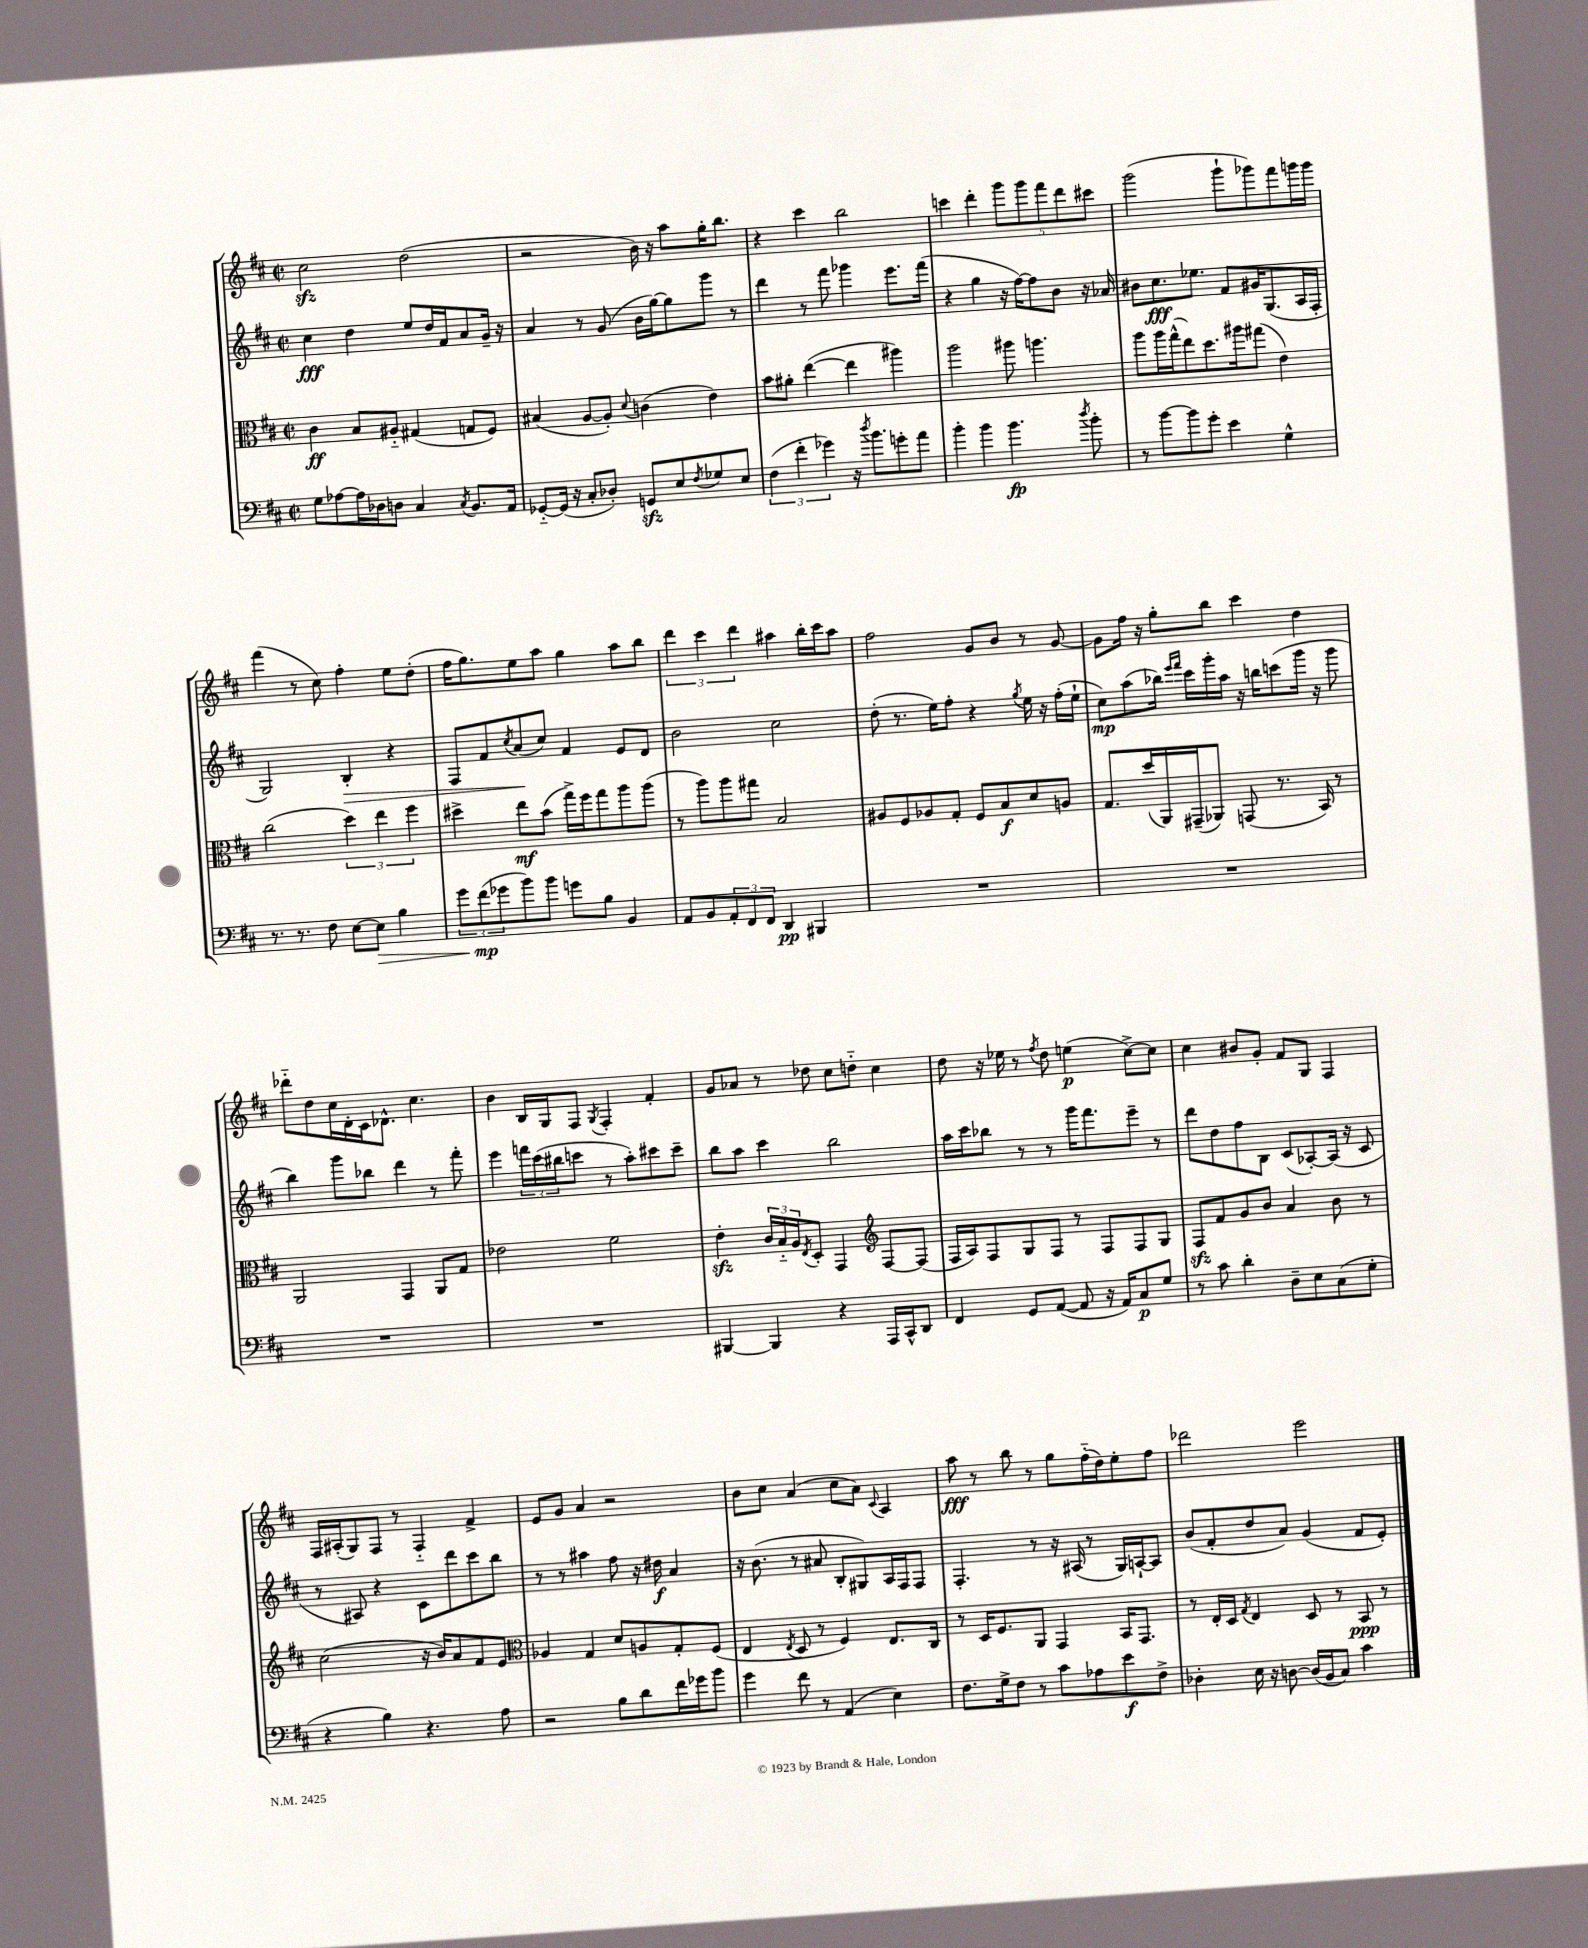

**kern	**kern	**kern	**kern
*staff4	*staff3	*staff2	*staff1
*clefF4	*clefC3	*clefG2	*clefG2
*k[f#c#]	*k[f#c#]	*k[f#c#]	*k[f#c#]
*M2/2	*M2/2	*M2/2	*M2/2
*met(c|)	*met(c|)	*met(c|)	*met(c|)
8G\L	4c#\	4cc#\	2cc#\
[8A-\	.	.	.
16A-\]L	8B/L	4dd\	.
16D-\J	.	.	.
8D\J	8A#'~/J	.	.
4C#/	(4G#/	8ee/L	(2dd\
.	.	16dd/L	.
.	.	16f#/J	.
8qC#/	.	.	.
8.BB/L	8G/L	8a/	.
.	8F#/J)	16g~/Jk	.
16AA/Jk	.	16r	.
=	=	=	=
[8GG-'~/L	(4B#/	4a/	2r
(16GG-/]Jk	.	.	.
16r	.	.	.
8C#'/L	[8A/L	8r	.
8D-'/J)	8A'/]J)	(8g/	.
.	8qqd/	.	.
8GG/L	(4c\	16b\LL	16b\)
.	.	[16gg\J)	16r
8E/	.	8gg\]	8aa\L
8qF#/	.	.	.
8G-/	4e\)	8ggg\J	16gg'\K
.	.	.	8.bb\J
8E/J	.	8r	.
=	=	=	=
(6F#\	8b\L	4ddd\	4r
.	8a#'\J	.	.
6f#'\	.	.	.
.	([4ee\	8r	4ccc#\
6g-\)	.	.	.
.	.	8fff#\	.
16r	4ee\]	4ggg-\	2bb\
8qdd/	.	.	.
8.b\L	.	.	.
8g'\	4aa#\)	8.eee\L	.
8a\J	.	.	.
.	.	(16fff#\Jk	.
=	=	=	=
4b'\	2aa\	4r	4ccc\
4b\	.	4gg\	4ddd'\
4.b\	8aa#\	16r	10ggg\L
.	.	[16ff#\LK)	.
.	.	.	10ggg\
.	4.aa\	8ff#\]	.
.	.	.	10fff#\
.	.	8b\J	.
.	.	.	10ddd\
8qdd/	.	.	.
8b'\	.	16r	.
.	.	.	10ccc#\J
.	.	16a-/	.
=	=	=	=
8r	8aa\L	8b#\L	(2ggg\
[8b\L	16aa\L	8.cc#\	.
.	(16gg^^\J	.	.
8b\]	8ee\)	.	.
.	.	8.ee-\J	.
8g'\J	8.dd\	.	.
4e\	.	8f#/L	8ggg`\L
.	16aa#\k	.	.
.	(8gg#\J	16g#/K	8ggg-\)
.	.	(8.G/	.
4G^^\	4e\)	.	8fff#\
.	.	16A/L	16ggg\L
.	.	16F#'/JJ	16ggg\JJ
=	=	=	=
8.r	(2cc#\	2G/)	(4fff#\
8.r	.	.	.
.	.	.	8r
8F#\	.	.	8cc#\)
[8E\L	6dd\)	4B'/	4ff#'\
8E\]J	.	.	.
.	6ee\	.	.
4B\	.	4r	8ee\L
.	6ff#\	.	.
.	.	.	(8dd'\J
=	=	=	=
12g\L	4dd#^\	8F#/L	16ff#\LK
.	.	.	8.gg\)
(12f#\	.	.	.
.	.	8f#/	.
12g-\	.	.	.
.	.	8qcc#/	.
8b\)	8ee\L	(8a/	8ee\
8b\J	(8b\J	8cc#/J)	8aa\J
8g\L	16gg^\LL)	4f#/	4gg\
.	16ff#\J	.	.
8B\J	8gg\	.	.
4BB/	8aa\	8e/L	8aa\L
.	(8aa\J	8d/J	8bb\J
=	=	=	=
8AA/L	8r	2b\	6ddd\
8BB/	8aa\L)	.	.
.	.	.	6ccc#\
12AA'/	8aa\	.	.
12FF#/	.	.	6ddd\
.	8gg#\J	.	.
12FF#/J	.	.	.
4DD/	2B/	2cc#\	4aa#\
4BBB#/	.	.	16bb'\LL
.	.	.	16ccc#\J
.	.	.	8aa#\J
=	=	=	=
1r	8A#/L	(8dd'\	2ff#\
.	8F#/	8.r	.
.	8A-/	.	.
.	.	16ee\LK)	.
.	8G'/J	8ff#'\J	.
.	8F#/L	4r	8g/L
.	8B/	.	8b/J
.	.	8qgg/	.
.	8d/	16ee\	8r
.	.	16r	.
.	8A/J	(16ff#'\LL	[8g/
.	.	16ee`\JJ	.
=	=	=	=
1r	8.G/L	8cc#\L)	8g\]L
.	.	(8aa\	16ff#\Jk
.	(16dd/L	.	16r
.	16AA/)	16bb-\Jk)	8gg'\L
.	.	16qqeee/LL	.
.	.	16qqfff#/JJ	.
.	(16GG#~/J	16ccc#\LL	.
.	8AA-/J)	16ggg'\	8bb\J
.	.	16aa\JJ	.
.	(8GG/	16r	4ccc#\
.	.	16bb\LK	.
.	8.r	(8ccc\	.
.	.	16ggg\Jk	4dd\
.	16BB/)	16r	.
.	8r	8ggg\	.
=	=	=	=
1r	2AA/	4bb\)	8ddd-'~\L
.	.	.	8dd\
.	.	8ggg\L	16cc#\L
.	.	.	16d'\
.	.	8bb-\J	16c#\J
.	.	.	8.d-^^\J
.	4GG/	4ddd\	.
.	.	.	4.cc#\
.	8AA/L	8r	.
.	8G/J	8fff#'\	.
=	=	=	=
1r	2e-\	4eee\	4b\
.	.	24fff\LL	16B/LL
.	.	(24ccc#\	.
.	.	.	16G/J
.	.	24bb#\J	.
.	.	8ccc\J	8F#/J
.	.	.	8qG/
.	2f#\	8r	4F#'/
.	.	8aa'\L)	.
.	.	8ccc#\	4f#'/
.	.	8ccc#~\J	.
=	=	=	=
[4BBB#/	4e'\	8bb\L	8g/L
.	.	8aa\J	8a-/J
4BBB#/]	24c#/LL	4ccc#\	8r
.	24B'~/	.	.
.	24A/J	.	.
.	8qE/	.	.
.	8D'/J	.	8dd-\
4r	4GG/	2bb\	8cc#\L
.	.	.	8dd'~\J
*	*clefG2	*	*
16AAA/LL	[8F#/L	.	4cc#\
16CC#^^/J	.	.	.
8DD/J	(8F#/]J	.	.
=	=	=	=
4FF#/	16F#/LL	16aa\LL	8dd\
.	16A/J)	16ccc#\J	.
.	8F#/	8bb-\J	16r
.	.	.	16ee-\
8GG/L	8G/	8r	8r
.	.	.	8qff#/
([8AA/J	8F#/J	8r	8dd\
8AA/]	8r	16ggg\LK	(4ee\
.	.	8.fff#\	.
16r	8F#/L	.	.
16AA/LK)	.	.	.
8C#/	8F#/	8eee~\J	[8cc#^\L)
8G/J	8G/J	8r	8cc#\]J
=	=	=	=
8r	8F#/L	8ddd\L	4cc#\
8c#\	8f#/	8dd\	.
4d'\	8g/	8ff#\	8b#/L
.	8b/J	8B\J	8g'/J
8D~\L	4a/	(8c#/L	8f#/L
8E\	.	[8A-'/)	8G/J
(8C#\	8b\	(16A-/]Jk	4F#/
.	.	16r	.
8G'\J	8r	8c#/	.
=	=	=	=
4r	(2cc#\	8r	16F#/LL
.	.	.	(16A#'/J
.	.	8A#/)	8G/)
4B\)	.	4r	8F#/J
.	.	.	8r
4.r	16r	8c#\L	4F#'~/
.	16b/LK)	.	.
.	8a/	8ddd\	.
.	8f#/	8ccc#\	4f#^/
8A\	8e/J	8bb\J	.
=	=	=	=
*	*clefC3	*	*
2r	4A-/	8r	8e/L
.	.	8r	8g/J
.	4G/	4aa#\	4a/
8B\L	8d/L	8ff#\	2r
8d\	8A/	16r	.
.	.	16dd#\	.
16f#\L	8G'/	4a/	.
16g-\J	.	.	.
8b\J	(8F#/J	.	.
=	=	=	=
4g\	4E/	16r	8b\L
.	.	(8.b\	.
.	.	.	8cc#\J
.	8qE/	.	.
8f#\	8D/	8r	(4a/
8r	8r	8a#/	.
(4AA/	4F#/)	8B'/L	8cc#\L
.	.	8G#/)	8a\J)
.	.	.	8qqc#/
4E\)	8.E/L	16A/L	4A/
.	.	16F#/J	.
.	.	8F#/J	.
.	16C#/Jk	.	.
=	=	=	=
8.F#\L	8r	4.F#'/	8aa\
.	16D/LK	.	8r
16G^\k	8.F#/	.	.
8F#\J	.	.	8bb\
8r	8AA/J	8r	8r
8c#\L	4GG/	16r	8gg\L
.	.	(16A#/	.
8A-\	.	8r	(16ff#'~\L
.	.	.	16dd\J)
8e\	16BB/LK	16G/LL)	8ee'\
.	8.GG/J	[16A`/J	.
8F#^\J	.	8A/]J	8ff#\J
=	=	=	=
4D-'\	8r	(8b/L	2ddd-\
.	16E'/LL	8f#'/	.
.	16D/JJ	.	.
.	8qG/	.	.
16E\	4E/	8dd/	.
16r	.	.	.
[8D\	.	8a/J)	.
(16D/]LL	8D/	(4g/	2eee\
16BB/J	.	.	.
8C#/J)	8r	.	.
4c#\	8BB/	8f#/L	.
.	8r	8e'/J)	.
==	==	==	==
*-	*-	*-	*-
